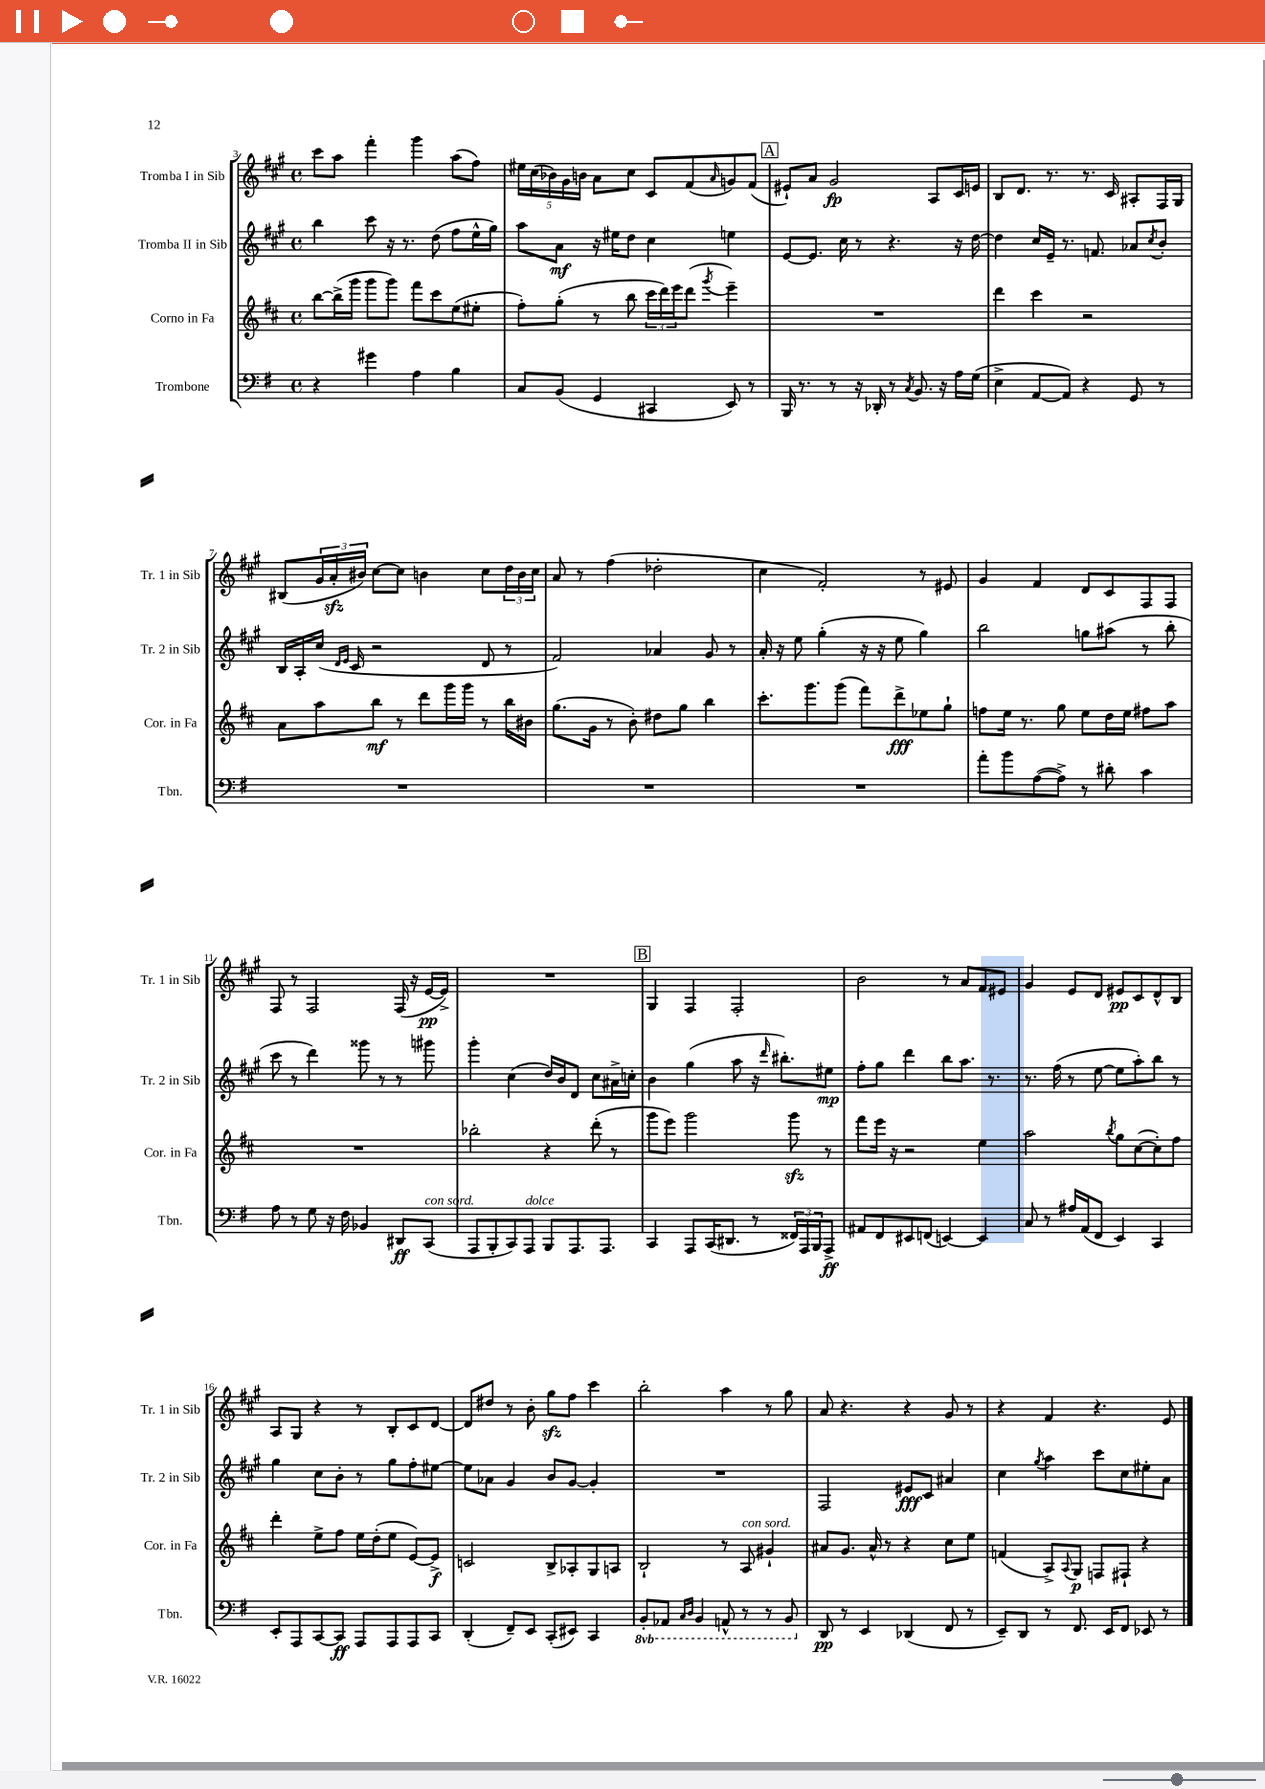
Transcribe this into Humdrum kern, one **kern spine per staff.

**kern	**kern	**kern	**kern
*staff4	*staff3	*staff2	*staff1
*clefF4	*clefG2	*clefG2	*clefG2
*k[f#]	*k[f#c#]	*k[f#c#g#]	*k[f#c#g#]
*M4/4	*M4/4	*M4/4	*M4/4
*met(c)	*met(c)	*met(c)	*met(c)
4r	[8bb\L	4bb\	8ccc#\L
.	(16bb^\]L	.	8aa\J
.	16ggg\JJ	.	.
4g#\	8ggg\L	8ccc#\	4fff#'\
.	8ggg\J)	16r	.
.	.	8.r	.
4A\	8fff#\L	.	4ggg#\
.	8ccc#\	(8dd\	.
4B\	(8ee\	8ff#\L	(8aa\L
.	8ee#'\J	16ee^^\L	8ff#\J)
.	.	16gg#\JJ)	.
=	=	=	=
8C/L	8ff#'\L)	8aa\L	20ee#\LL
.	.	.	(20cc#\
.	.	.	20b-\)
(8BB/J	(8gg'\J	8a\J	.
.	.	.	20g#\
.	.	.	20b\JJ
4GG/	8r	16r	8a\L
.	.	16ee#\LK	.
.	8bb\	8dd\J	8cc#\J
4CC#/	24ccc#\LL	4cc#\	8c#/L
.	24ddd\)	.	.
.	24eee\J	.	.
.	(8ddd\J	.	(8f#/
.	8qggg/	.	16qqa/
8EE/)	4eee~\)	4ee\	8g/)
8r	.	.	(8f#/J
=	=	=	=
16BBB/	1r	[8e/L	8e#`/L)
8.r	.	.	.
.	.	8.e/]J	8a/J
8r	.	.	2g#/
.	.	16cc#\	.
16r	.	8r	.
16DD-'/	.	.	.
8r	.	4.r	.
8qC/	.	.	.
8.BB/	.	.	.
.	.	.	8A/L
16r	.	.	.
16A\LL	.	16r	16c#/L
(16G\JJ	.	[16dd\	16e/JJ
=	=	=	=
4E^\	4ddd\	4dd\]	8B/L
.	.	.	8.d/J
[8AA/L	4ccc#\	16cc#/LL	.
.	.	16e~/JJ	8.r
8AA/]J)	.	8.r	.
4r	2r	.	8.r
.	.	8.f/	.
.	.	.	16c#/
8GG/	.	8a-/L	8A#'/L
.	.	8qcc#/	.
8r	.	8b'/J	16F#/L
.	.	.	16G#/JJ
=	=	=	=
1r	8a\L	16B/LL	(8B#/L
.	.	16A'/	.
.	8aa\	(16cc#/JJ	24g#/L
.	.	.	24a'/
.	.	16qqd/LL	.
.	.	16qqe/JJ	.
.	.	16c#/	.
.	.	.	24b#/JJ)
.	8bb\J	2r	[8cc#\L
.	8r	.	8cc#\]J
.	8ddd\L	.	4b\
.	16ggg\L	.	.
.	16ggg\JJ	.	.
.	8r	8d/	8cc#\L
.	16bb\LL	8r	24dd\L
.	.	.	24b\
.	16b#\JJ	.	.
.	.	.	24cc#\JJ
=	=	=	=
1r	(8.gg\L	2f#/)	8a/
.	.	.	8r
.	16g\Jk	.	.
.	8r	.	(4ff#\
.	8b'\)	.	.
.	8dd#\L	4a-/	2dd-'\
.	8gg\J	.	.
.	4bb\	8g#/	.
.	.	8r	.
=	=	=	=
1r	8.ccc#'\L	16a'/	4cc#\
.	.	16r	.
.	.	8ee\	.
.	8.ggg\	.	.
.	.	(4gg#'\	2f#'/)
.	(8ggg\J	.	.
.	8fff#\L)	16r	.
.	.	16r	.
.	8ddd^\	8ee\	.
.	8ee-\	4gg#\)	8r
.	8gg`\J	.	8e#/
=	=	=	=
8a'\L	8ff\L	2bb\	4g#/
8b\	16ee\Jk	.	.
.	8.r	.	.
([8A\	.	.	4f#/
8A^\]J)	8gg\	.	.
8r	8ee\L	8gg\L	8d/L
8d#'\	16dd\L	(8aa#\J	8c#/
.	16ee\JJ	.	.
4c\	8ff#\L	8r	8F#/
.	8aa\J	8bb'\	8F#/J
=	=	=	=
8A\	1r	8ccc#\	8F#/
8r	.	8r	8r
8G\	.	4ddd\)	2F#/
16r	.	.	.
16F#\	.	.	.
4BB-/	.	8ggg##\	.
.	.	8r	.
8DD#/L	.	8r	(16F#/
.	.	.	16r
(8CC/J	.	8ggg#\	[16e/LL
.	.	.	16e^/]JJ)
=	=	=	=
8AAA/L	2bb-'\	4ggg#'\	1r
8BBB'/	.	.	.
8CC/)	.	(4cc#\	.
8AAA/J	.	.	.
8BBB/L	4r	16dd/LL)	.
.	.	16b/J	.
8.AAA/	.	8d/J	.
.	(8ddd'\	8cc#\L	.
8.AAA/J	.	.	.
.	8r	16a#^\L	.
.	.	16cc'\JJ	.
=	=	=	=
4CC/	8ggg\L	4b\	4G#/
.	8eee\J)	.	.
8AAA/L	2ggg\	(4gg#\	4F#/
(16CC/K	.	.	.
8.DD#/J	.	.	.
.	.	8aa\	2F#'/
8r	.	16r	.
.	.	16qqddd/	.
.	.	8.bb#'\L)	.
24FF##/LL)	8ggg\	.	.
24AAA/	.	.	.
24BBB/J	.	.	.
8AAA^/J	8r	8ee#\J	.
=	=	=	=
8AA#/L	8fff#\L	8ff#'\L	2b\
8FF#/	16eee\Jk	8gg#\J	.
.	16r	.	.
8EE#/	2r	4ddd\	.
(8FF/J	.	.	.
[4EE/)	.	8bb\L	8r
.	.	8.aa\J	8a/L
4EE/]	4ee\	.	8f#/
.	.	8.r	.
.	.	.	8e#/J
=	=	=	=
8C/	2aa\	8.r	4g#/
8r	.	.	.
.	.	(16ff#\	.
16A#/LL	.	8r	8e/L
(16AA/J	.	.	.
8FF#/J	.	[8ee\	8d/J
.	8qbb/	.	.
4EE/)	8gg\L	8ee\]L	8e#/L
.	([8cc#\	8aa'\)	8c#/
4CC/	8cc#'\])	8bb\J	8d^^/
.	8ff#\J	8r	8B/J
=	=	=	=
8EE'/L	4ddd'\	4gg#\	8A/L
8AAA/	.	.	8G#/J
[8CC/	8ee^\L	8cc#\L	4r
8CC/]J	8ff#\J	8b'\J	.
8AAA/L	16ee\LL	8r	8r
.	(16dd'\J	.	.
8AAA/	8ee\J	8gg#\L	8B'/L
8AAA/	[8e/L)	8ff#'\	8c#/
8CC/J	8e^/]J	[8ee#\J	[8d/J
=	=	=	=
(4DD'/	2c/	8ee#\]L	8d/]L
.	.	8a-\J	8dd#/J
8FF#~/L)	.	4g#/	8r
8EE/J	.	.	8b'\
(8CC'/L	8B^/L	8b/L	8gg#\L
8EE#/J)	8A-'/	[8g#/J	8ff#\J
4CC/	8G/	4g#'/]	4ccc#\
.	8A/J	.	.
=	=	=	=
8BBB'/L	2B`/	1r	2bb'\
8AAA-/J	.	.	.
16qqCC/LL	.	.	.
16qqDD/JJ	.	.	.
4BBB/	.	.	.
8AAA^^/	8r	.	4aa\
8r	8A/	.	.
8r	4g#`/	.	8r
8BBB/	.	.	8gg#\
=	=	=	=
8DD/	8a#/L	2F#/	8a/
8r	8.g/J	.	4.r
4EE/	.	.	.
.	16a#^^/	.	.
.	8r	.	.
(4DD-/	4r	8e#/L	4r
.	.	8c#/J	.
8FF#/	8cc#\L	4a#/	8g#/
8r	8ee\J	.	8r
=	=	=	=
8EE~/L)	(4f/	4cc#\	4r
8DD/J	.	.	.
.	.	8qgg#/	.
8r	8A^/L)	4aa\	4f#/
.	8qqA/	.	.
8.FF#/	8G/J	.	.
.	8F/L	8ccc#\L	4.r
16EE/LK	.	.	.
8FF#/J	8F#`/J	8cc#\	.
8EE-/	4r	8ee#'\	.
8r	.	8a\J	8e/
==	==	==	==
*-	*-	*-	*-
